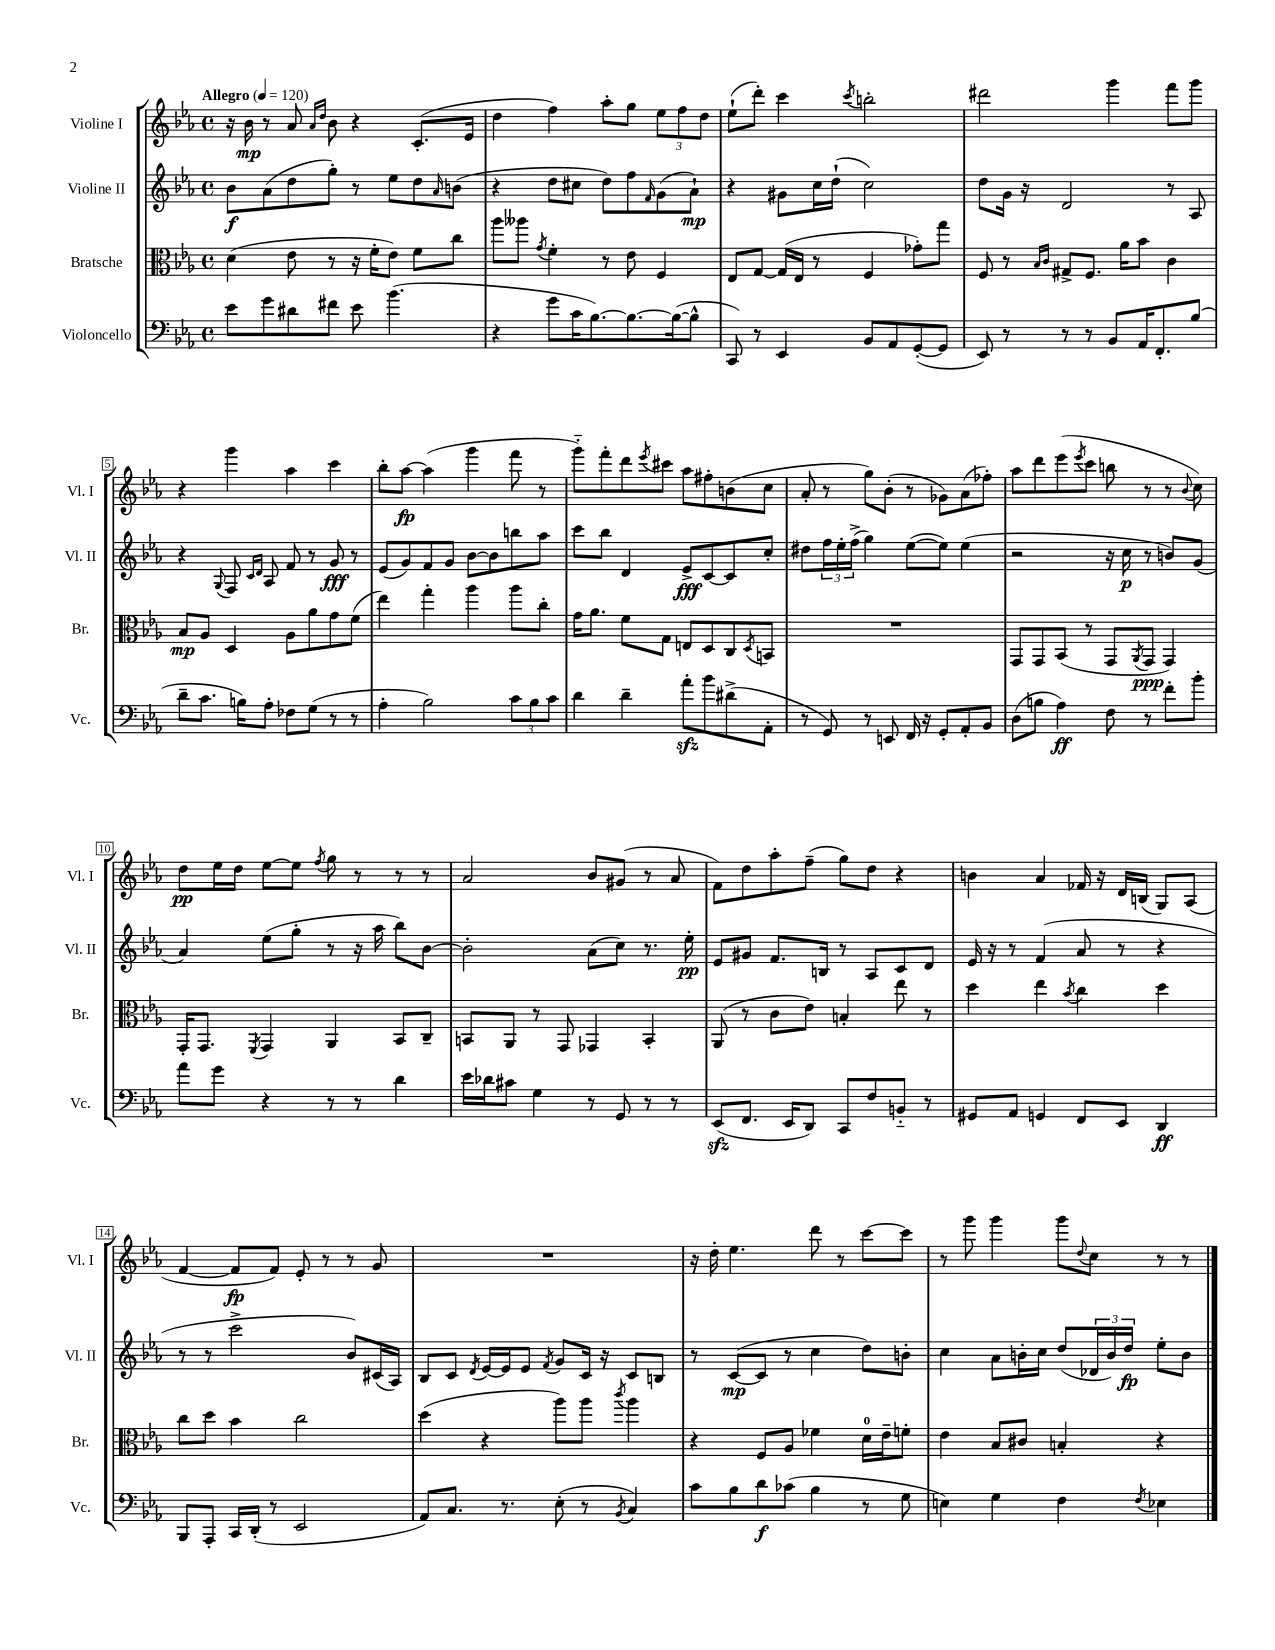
<<
\new StaffGroup <<
\new Staff = "s0" \with { instrumentName = "Violine I" shortInstrumentName = "Vl. I" } {
    \clef treble \key ees \major \defaultTimeSignature \time 4/4 \tempo "Allegro" 4 = 120
    r16 bes'16\mp r8 aes'8 \grace { aes'16 d''16 } bes'8 r4 c'8.-.( ees'16 |
    d''4 f''4) aes''8-. g''8 \tuplet 3/2 { ees''8 f''8 d''8 } |
    ees''8-!( d'''8-.) c'''4 \acciaccatura { c'''8 } b''2-. |
    dis'''2 g'''4 f'''8 g'''8 |
    r4 g'''4 aes''4 c'''4 |
    bes''8-. aes''8~\fp aes''4( g'''4 f'''8 r8 |
    g'''8-_) f'''8-. d'''8 \acciaccatura { ees'''8 } cis'''8 aes''8 fis''8-. b'8( c''8 |
    aes'8-. r8 g''8) bes'8-.( r8 ges'8) aes'8( fes''8-.) |
    aes''8 d'''8 ees'''8( \acciaccatura { ees'''8 } c'''8 b''8 r8 r8 \appoggiatura { bes'8 } c''8) |
    d''8\pp ees''16 d''16 ees''8~ ees''8 \acciaccatura { f''8 } g''8 r8 r8 r8 |
    aes'2 bes'8 gis'8( r8 aes'8 |
    f'8) d''8 aes''8-. f''8--( g''8) d''8 r4 |
    b'4 aes'4 fes'16 r16 d'16 b16( g8) aes8( |
    f'4~ f'8\fp f'8) ees'8-. r8 r8 g'8 |
    R1 |
    r16 d''16-. ees''4. d'''8 r8 c'''8~ c'''8 |
    r8 g'''8 g'''4 g'''8 \appoggiatura { d''8 } c''8 r8 r8 \bar "|." |
}
\new Staff = "s1" \with { instrumentName = "Violine II" shortInstrumentName = "Vl. II" } {
    \clef treble \key ees \major \defaultTimeSignature \time 4/4
    bes'8\f aes'8( d''8 g''8-.) r8 ees''8 d''8 \grace { aes'16 } b'8( |
    r4 d''8 cis''8 d''8) f''8 \grace { f'16 } g'8( aes'8-!\mp) |
    r4 gis'8 c''16 d''16-!( c''2) |
    d''8 g'16 r16 d'2 r8 aes8 |
    r4 \appoggiatura { g8 } f8 \grace { c'16 d'16 } aes8 f'8 r8 g'8\fff r8 |
    ees'8( g'8) f'8 g'8 bes'8~ bes'8 b''8 aes''8 |
    c'''8 bes''8 d'4 ees'8->\fff c'8~ c'8 c''8-. |
    dis''8 \tuplet 3/2 { f''16 ees''16-. f''16->( } g''4) ees''8~( ees''8) ees''4( |
    r2 r16 c''16\p r8 b'8) g'8( |
    aes'4) ees''8( g''8-. r8 r16 aes''16 bes''8) bes'8~ |
    bes'2-. aes'8( c''8) r8. ees''16-.\pp |
    ees'8 gis'8 f'8. b16 r8 aes8 c'8 d'8 |
    ees'16 r16 r8 f'4( aes'8 r8 r4 |
    r8 r8 c'''2-> bes'8) cis'16( aes16) |
    bes8 c'8 \acciaccatura { d'8 } ees'16~ ees'16 ees'8 \acciaccatura { f'8 } g'8 c'16 r16 c'8 b8 |
    r8 c'8~\mp( c'8 r8 c''4 d''8) b'8-. |
    c''4 aes'8 b'16-. c''16 d''8( \tuplet 3/2 { des'16 b'16) d''16\fp } ees''8-. b'8 \bar "|." |
}
\new Staff = "s2" \with { instrumentName = "Bratsche" shortInstrumentName = "Br." } {
    \clef alto \key ees \major \defaultTimeSignature \time 4/4
    d'4( ees'8 r8 r16 f'16-. ees'8) f'8 c''8 |
    aes''8 aeses''8 \acciaccatura { g'8 } f'4-. r8 ees'8 f4 |
    ees8 g8~ g16( ees16 r8 f4 ges'8-.) g''8 |
    f8 r8 \grace { bes16 c'16 } gis8-> f8. aes'16 bes'8 c'4 |
    bes8\mp aes8 d4 aes8 aes'8 g'8 f'8( |
    ees''4) g''4-. aes''4 aes''8 c''8-. |
    g'16 aes'8. f'8 g8 e8 d8 c8 \acciaccatura { d8 } b,8 |
    R1 |
    g,8 g,8 bes,8( r8 g,8 \acciaccatura { aes,8 } g,8\ppp g,4) |
    g,16-. g,8. \acciaccatura { f,8 } g,4 aes,4 bes,8 c8-- |
    b,8 aes,8 r8 g,8 ges,4 b,4-. |
    aes,8( r8 c'8 ees'8) b4-. ees''8 r8 |
    d''4 ees''4 \acciaccatura { bes'8 } c''4 d''4 |
    c''8 d''8 bes'4 c''2 |
    d''4( r4 aes''8) aes''8 \acciaccatura { c'''8 } aes''4 |
    r4 f8 aes8 fes'4 d'16-0 ees'16-- f'8-. |
    ees'4 bes8 cis'8 b4-. r4 \bar "|." |
}
\new Staff = "s3" \with { instrumentName = "Violoncello" shortInstrumentName = "Vc." } {
    \clef bass \key ees \major \defaultTimeSignature \time 4/4
    ees'8 g'8 dis'8 fis'8 ees'8 bes'4.( |
    r4 g'8 c'16 bes8.~) bes8.~ bes16~( bes8-^ |
    c,8) r8 ees,4 bes,8 aes,8 g,8~-.( g,8 |
    ees,8) r8 r8 r8 bes,8 aes,16 f,8.-. bes8( |
    d'8-- c'8. b16) aes8-. fes8 g8( r8 r8 |
    aes4-. bes2) \tuplet 3/2 { c'8 bes8 c'8 } |
    d'4 d'4-- aes'8-.\sfz bes'8 dis'8->( aes,8-. |
    r8 g,8) r8 e,8 f,16 r16 g,8-. aes,8-. bes,8 |
    d8( b8 aes4\ff) f8 r8 f'8-. bes'8-. |
    aes'8 g'8 r4 r8 r8 d'4 |
    ees'16 des'16 cis'8 g4 r8 g,8 r8 r8 |
    ees,8\sfz( f,8. ees,16 d,8) c,8 f8 b,8-_ r8 |
    gis,8 aes,8 g,4 f,8 ees,8 d,4\ff |
    bes,,8 aes,,8-. c,16 d,16-.( r8 ees,2 |
    aes,8) c8. r8. ees8-.( r8 \acciaccatura { bes,8 } c4) |
    c'8 bes8 d'8\f ces'8( bes4 r8 g8 |
    e4) g4 f4 \acciaccatura { f8 } ees4 \bar "|." |
}
>>
>>
\layout { \context { \Score \override BarNumber.stencil = #(make-stencil-boxer 0.1 0.3 ly:text-interface::print) } }
